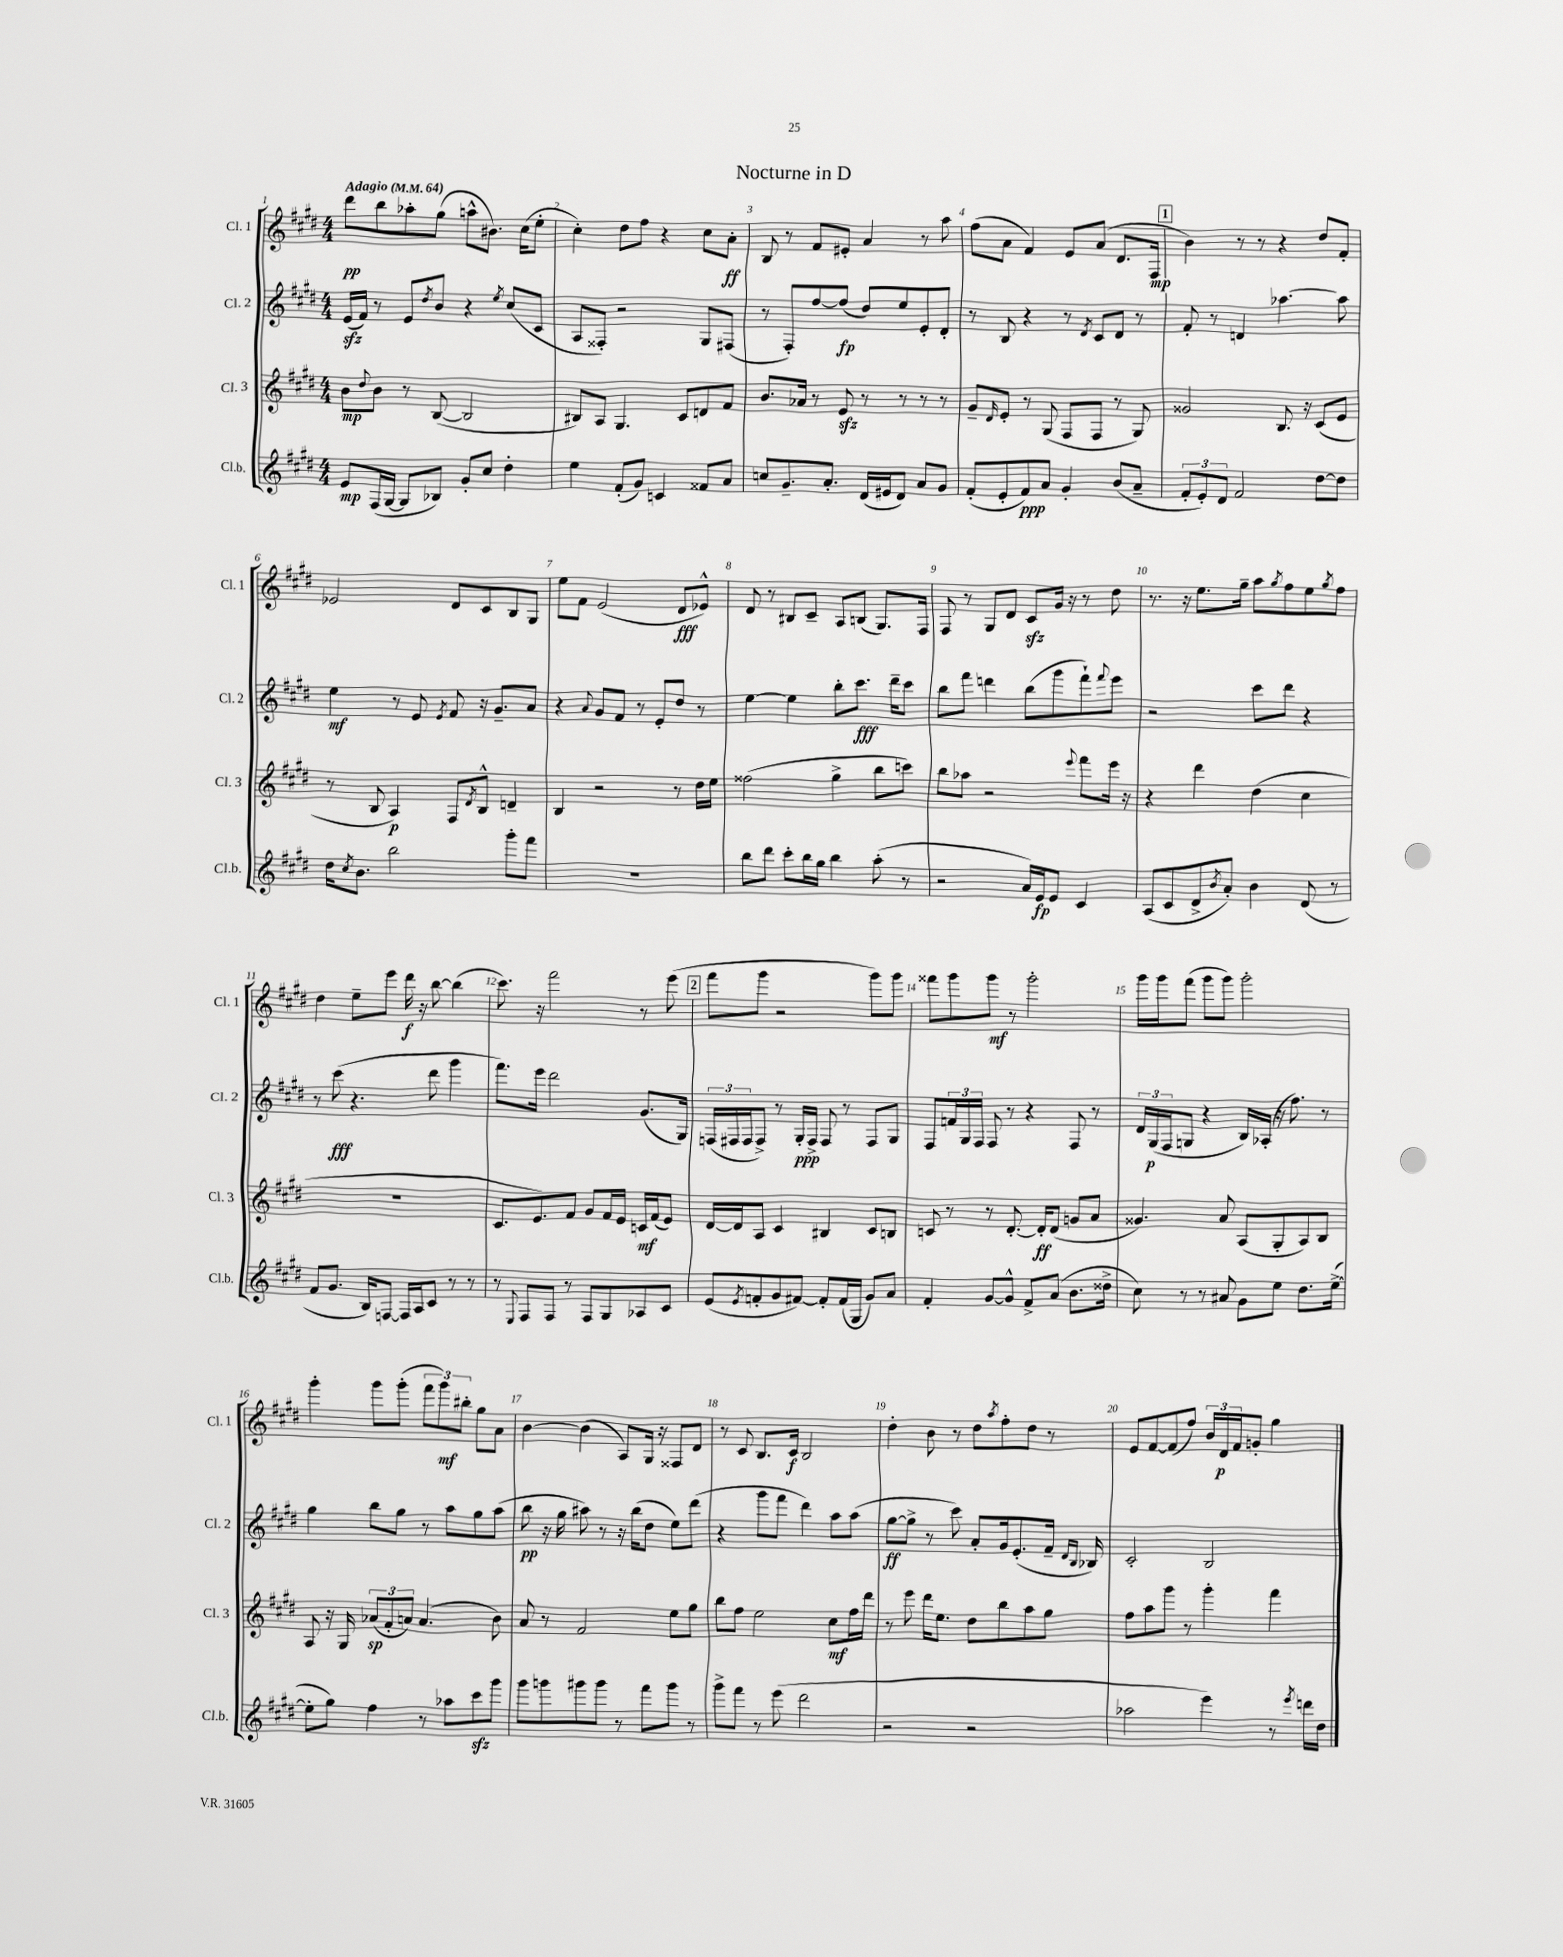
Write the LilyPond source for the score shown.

\header { title = "Nocturne in D" }
<<
\new StaffGroup <<
\new Staff = "s0" \with { instrumentName = "Cl. 1" shortInstrumentName = "Cl. 1" } {
    \clef treble \key e \major \numericTimeSignature \time 4/4 \tempo "Adagio" 4 = 64
    dis'''8\pp b''8 aes''8-. gis''8( a''8-^ bis'8.) cis''16( e''8-. |
    cis''4-.) dis''8 fis''8 r4 cis''8 a'8-.\ff |
    b8 r8 fis'8 eis'8-. a'4 r8 a''8 |
    fis''8( a'8 fis'4) e'8 a'8( dis'8. fis16\mp |
    \mark \markup { \box "1" } b'4) r8 r8 r4 dis''8 fis'8-. |
    ees'2 dis'8 cis'8 b8 gis8 |
    e''8 fis'8 e'2( dis'8\fff ees'8-^) |
    dis'8 r8 bis8 cis'8-- a8 b8( gis8.) fis16 |
    fis8 r8 gis8 dis'8 cis'8\sfz gis'16 r16 r8 dis''8 |
    r8. r16 e''8. gis''16-- a''8 \acciaccatura { gis''8 } fis''8 e''8 \acciaccatura { gis''8 } fis''8 |
    dis''4 e''8-- e'''8 dis'''16\f r16 b''8~ b''4( |
    cis'''8.) r16 fis'''2 r8 e'''8( |
    \mark \markup { \box "2" } fis'''8 gis'''8 r2 gis'''8) gis'''8 |
    fisis'''8 gis'''8 gis'''8\mf r8 gis'''2-. |
    gis'''16 gis'''16 fis'''8( gis'''8 gis'''8) gis'''2-. |
    gis'''4-. gis'''8 gis'''8-.( \tuplet 3/2 { fis'''8 gis'''8\mf) bis''8-. } gis''8 a'8 |
    b'4~ b'4( a8) gis16 r16 fisis8 dis'8 |
    r8 cis'8 b8. cis'16\f b2 |
    dis''4-. b'8 r8 dis''8 \acciaccatura { a''8 } fis''8-. dis''8 r8 |
    e'8 fis'8~ fis'8( fis''8) \tuplet 3/2 { b'16 dis'16\p fis'16 } g'8-. gis''4 \bar "|." |
}
\new Staff = "s1" \with { instrumentName = "Cl. 2" shortInstrumentName = "Cl. 2" } {
    \clef treble \key e \major \numericTimeSignature \time 4/4
    e'16\sfz( fis'16) r8 e'8 \acciaccatura { dis''8 } b'8 r4 \acciaccatura { e''8 } cis''8( cis'8 |
    a8 fisis8-.) r2 gis8 fis8( |
    r8 fis8-.) fis''8~ fis''8\fp( dis''8) e''8 e'8-. dis'8-. |
    r8 b8 r4 r8 \acciaccatura { dis'8 } cis'8 dis'8 r8 |
    \mark \markup { \box "1" } fis'8-. r8 d'4 aes''4.~ aes''8 |
    e''4\mf r8 e'8 \acciaccatura { e'8 } fis'8 r16 gis'8.-- a'8 |
    r4 \appoggiatura { a'8 } gis'8 fis'8 r8 e'8-. dis''8 r8 |
    e''4~ e''4 b''8-. cis'''8.\fff dis'''16-- cis'''8 |
    b''8 fis'''8 d'''4 b''8( gis'''8 fis'''8-!) \appoggiatura { fis'''8 } e'''8 |
    r2 cis'''8 dis'''8 r4 |
    r8 cis'''8\fff( r4. dis'''8 gis'''4 |
    fis'''8.) e'''16 dis'''2 gis'8.( gis16) |
    \mark \markup { \box "2" } \tuplet 3/2 { f16( fis16 fis16 } fis8->) r8 gis16-.\ppp fis16-> fis8 r8 fis8 gis8 |
    fis8 \tuplet 3/2 { f'16 gis16 fis16 } fis8 r8 r4 fis8 r8 |
    \tuplet 3/2 { dis'16 gis16\p( fis16 } g8 r4 b16) aes16-.( r16 fis''8.) r8 |
    gis''4 b''8 gis''8 r8 a''8 gis''8 a''8( |
    b''8\pp r16 gis''16 ais''8) r8 r16 b''16( dis''8 e''8) dis'''8( |
    r4 gis'''8 fis'''8 dis'''4) a''8 a''8( |
    gis''8~\ff gis''8-> r8 cis'''8) a'8-. gis'16 e'8.-.( fis'16-- \grace { dis'16 b16 } bes16) |
    cis'2-. b2 \bar "|." |
}
\new Staff = "s2" \with { instrumentName = "Cl. 3" shortInstrumentName = "Cl. 3" } {
    \clef treble \key e \major \numericTimeSignature \time 4/4
    b'8\mp \appoggiatura { dis''8 } b'8 r8 b8~( b2 |
    bis8) a8 gis4. cis'8 d'8 fis'8 |
    b'8. aes'16 r8 e'8\sfz r8 r8 r8 r8 |
    gis'8-- \grace { dis'16 } e'8-. r8 gis8( fis8 fis8 r8 gis8) |
    \mark \markup { \box "1" } gisis'2 b8. r16 cis'8( e'8 |
    r8 b8 a4\p) fis8 \acciaccatura { dis'8 } b8-^ d'4-- |
    b4 r2 r8 dis''16 e''16 |
    fisis''2( gis''4-> b''8 c'''8) |
    b''8 aes''8 r2 \appoggiatura { e'''8 } fis'''8 e'''16 r16 |
    r4 dis'''4 dis''4( cis''4 |
    R1 |
    cis'8. e'8.) fis'8 gis'8 fis'16 e'16 c'16\mf fis'16( e'8) |
    \mark \markup { \box "2" } dis'16~ dis'16 a8 cis'4 bis4 cis'8 b8 |
    c'8 r8 r8 dis'8.~-. dis'16-.\ff dis'8( g'8 a'8 |
    gisis'4.) a'8 a8( gis8-. a8) b8 |
    a8 r16 gis16 \tuplet 3/2 { aes'8\sp( fis'8-. a'8) } a'4.( b'8) |
    a'8 r8 fis'2 e''8 gis''8 |
    b''8 fis''8 e''2 cis''8\mf fis''16 dis'''16 |
    r8 e'''8 dis'''16 e''8. dis''8 b''8 a''8 gis''8 |
    fis''8 a''8 gis'''8 r8 gis'''4-. fis'''4 \bar "|." |
}
\new Staff = "s3" \with { instrumentName = "Cl.b." shortInstrumentName = "Cl.b." } {
    \clef treble \key e \major \numericTimeSignature \time 4/4
    e'8\mp fis16( gis16~ gis8 bes8) gis'8-. cis''8 dis''4-. |
    e''4 fis'8-.( gis'8) c'4 fisis'8 a'8 |
    c''8 gis'8.-- a'8.-. dis'16( eis'16 dis'8) a'8 gis'8 |
    fis'8-.( e'8-. fis'8\ppp) a'8 gis'4-. b'8( a'8-- |
    \mark \markup { \box "1" } \tuplet 3/2 { fis'8-. e'8-.) dis'8 } fis'2 dis''8~ dis''8 |
    dis''16 \acciaccatura { cis''8 } b'8. b''2 gis'''8-. fis'''8 |
    R1 |
    b''8 dis'''8 cis'''8-. b''16 gis''16 b''4 a''8-.( r8 |
    r2 a'16) e'16\fp e'8 cis'4 |
    a8( cis'8 dis'8-> \acciaccatura { b'8 } a'8-.) b'4 dis'8( r8 |
    fis'8 gis'8. b16) f8~ f16 a16 cis'8 r8 r8 |
    r8 \appoggiatura { e8 } fis8 fis8 r8 fis8 gis8 aes8 cis'8 |
    \mark \markup { \box "2" } e'8( \acciaccatura { e'8 } f'8-. gis'8 fis'8~) fis'8-. fis'16( gis16 gis'8) a'8 |
    fis'4-. gis'8~ gis'8-^ fis'8-> a'8( b'8. disis''16-> |
    cis''8) r8 r8 ais'8 gis'8 e''8 dis''8. e''16~->( |
    e''8-. gis''8) fis''4 r8 aes''8 cis'''8\sfz gis'''8 |
    gis'''8 g'''8 gis'''8 gis'''8 r8 fis'''8 gis'''8 r8 |
    gis'''8-> fis'''8 r8 e'''8( dis'''2 |
    r2 r2 |
    aes''2 e'''4) r8 \acciaccatura { e'''8 } d'''16 dis''16 \bar "|." |
}
>>
>>
\layout { \context { \Score \override BarNumber.break-visibility = ##(#f #t #t) barNumberVisibility = #all-bar-numbers-visible } }
